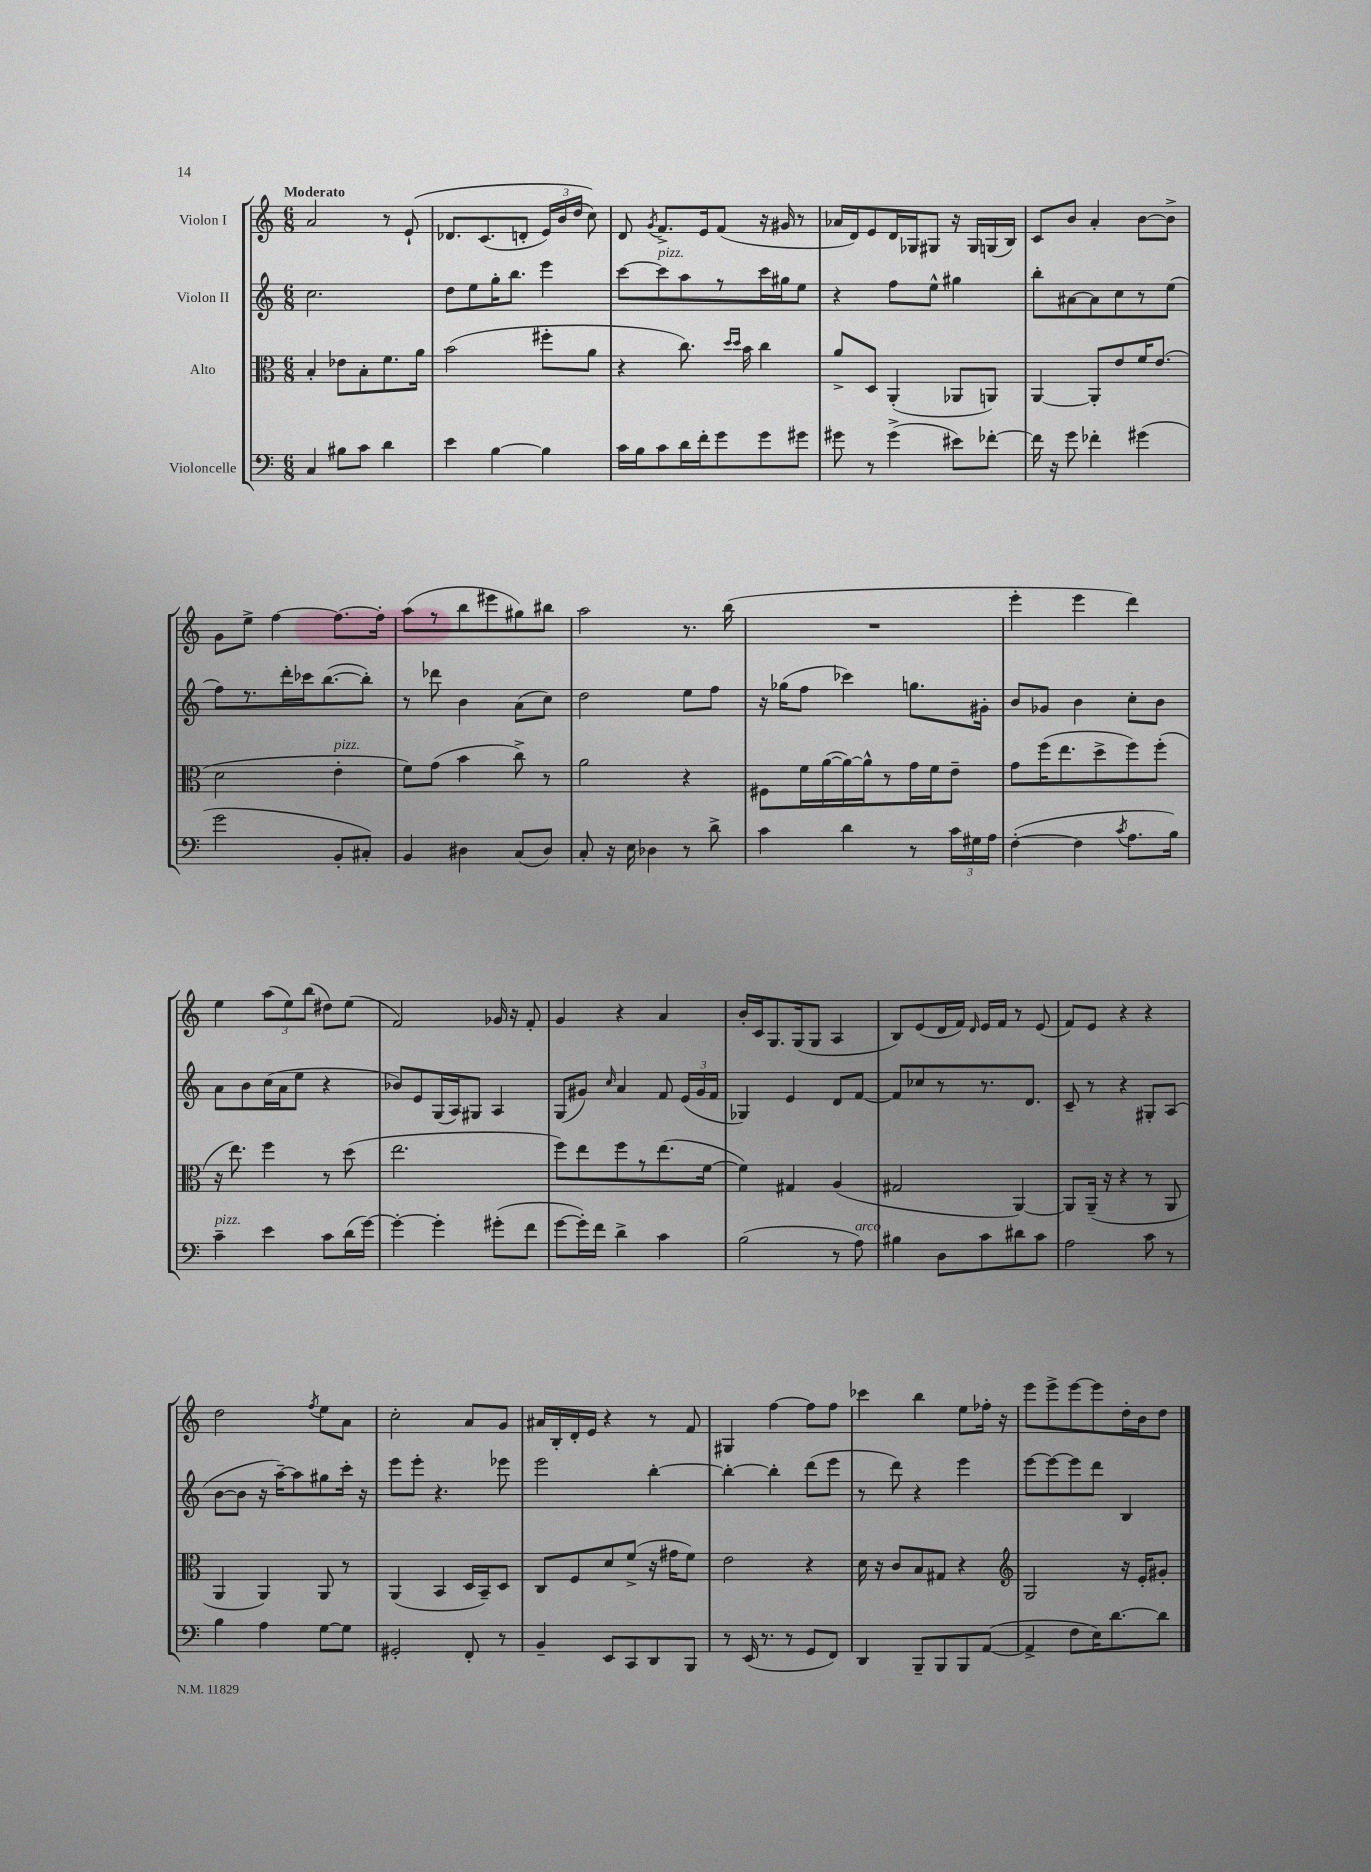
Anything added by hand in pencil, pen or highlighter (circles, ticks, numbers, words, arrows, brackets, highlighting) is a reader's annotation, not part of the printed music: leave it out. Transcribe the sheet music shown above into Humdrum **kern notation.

**kern	**kern	**kern	**kern
*staff4	*staff3	*staff2	*staff1
*clefF4	*clefC3	*clefG2	*clefG2
*k[]	*k[]	*k[]	*k[]
*M6/8	*M6/8	*M6/8	*M6/8
4C	4B'	2.cc	2a
8B#	8e-	.	.
8c	8B'	.	.
4d	8.f	.	8r
.	.	.	&(8e`
.	16a	.	.
=	=	=	=
4e	(2b	8dd	8.d-
.	.	8ee	.
.	.	.	(8.c
[4B	.	16gg'	.
.	.	8.bb	.
.	.	.	8d'
4B]	8ff#'	4eee	24e)
.	.	.	24b
.	.	.	(24dd
.	8a	.	8cc)&)
=	=	=	=
16c	4r	[8ccc	8d
16B	.	.	.
.	.	.	8qg
8c	.	8ccc]	8.f^
16d	8.cc)	8aa	.
16f'	.	.	16e
8g	.	8r	(8f
.	16qqdd	.	.
.	16qqdd	.	.
.	16b	.	.
8g	4cc	16ccc	16r
.	.	16gg#	16g#
8g#	.	8ee	8r
=	=	=	=
8g#	8a^	4r	16a-
.	.	.	16d)
8r	8D	.	8e
(4g#^	(4AA'	8ff	16d
.	.	.	16G-
.	.	8ee^^	8G#
8e#)	8AA-	4gg#	16r
.	.	.	16G#
[8f-'	8AA)	.	(16G
.	.	.	16B)
=	=	=	=
16f-]	[4AA	8bb'	8c
16r	.	.	.
8g	.	[8a#	8b
4f-'	8AA']	8a#]	4a'
.	8e	8cc	.
(4g#	16f	8r	[8b
.	(8.e	.	.
.	.	(8ee	8b^]
=	=	=	=
2g	2d	8ff)	8g
.	.	8.r	8ee^
.	.	.	[4ff
.	.	16ddd'	.
.	.	16ccc-	.
.	.	([8.bb	.
8BB'	4e'	.	8.ff_
8C#')	.	8bb'])	.
.	.	.	16ff']
=	=	=	=
4BB	8f)	8r	(8aa
.	(8g	8ddd-	8r
4D#	4b	4b	8bb
.	.	.	8eee#
(8C	8cc^)	(8a	8gg#)
8D#)	8r	8cc)	8bb#
=	=	=	=
8C'	2a	2dd	2aa
16r	.	.	.
16E	.	.	.
4D-	.	.	.
8r	4r	8ee	8.r
8d^	.	8ff	.
.	.	.	(16bb
=	=	=	=
4c	8F#	16r	2.r
.	.	(16gg-	.
.	16f	8ff	.
.	([16a	.	.
4d	16a_)	4ccc-)	.
.	16a^^]	.	.
.	8r	.	.
8r	16g	8.gg	.
.	16f	.	.
24c	8e~	.	.
24G#	.	.	.
.	.	16g#'	.
24A	.	.	.
=	=	=	=
([4F'	8g	8b	4eee'
.	(16ff	8g-	.
.	8.ee	.	.
4F]	.	4b	4eee
.	8dd^	.	.
8qc	.	.	.
8.A	8ff)	8cc'	4ddd)
.	(8ff'	8b	.
16B)	.	.	.
=	=	=	=
4c~	16r	8a	4ee
.	8.ee)	.	.
.	.	8b	.
4e	4ff	(16cc	(12aa
.	.	16a	.
.	.	.	12ee)
.	.	8ee	.
.	.	.	(12bb
8c	8r	4r	8dd#)
(16d	(8dd	.	(8ee
[16g)	.	.	.
=	=	=	=
4g'_	2.ee	8b-)	2f)
.	.	8e	.
4g']	.	(16G	.
.	.	16A)	.
.	.	8G#	.
(8g#'	.	4A	16g-
.	.	.	16r
8f	.	.	8f'
=	=	=	=
[8g	8ff)	(8G	4g
16g'])	8ee	8g#)	.
16f	.	.	.
.	.	16qqcc	.
4d^	8ff	4a	4r
.	8r	.	.
4c	(8.ee	8f	4a
.	.	(24e	.
.	.	24g#	.
.	[16f	.	.
.	.	24f	.
=	=	=	=
(2B	4f])	4G-)	16b'
.	.	.	16c
.	.	.	8.G
.	4G#	4e	.
.	.	.	(16G
.	.	.	8G
8r	(4A	8d	4A
8A)	.	[8f	.
=	=	=	=
4B#	2G#	8f]	8B)
.	.	8cc-	(8e
8D	.	8r	16d
.	.	.	16f)
.	.	.	16qqd
8c	.	8.r	16e
.	.	.	16f
8d#	[4AA)	.	8r
.	.	8.d	.
8c	.	.	(8e
=	=	=	=
2A	8AA]	8c~	8f)
.	(16AA~	8r	8e
.	16r	.	.
.	4r	4r	4r
8c	8r	8G#'	4r
8r	8AA	(8A	.
=	=	=	=
4B	4AA	[8b	2dd
.	.	8b]	.
4A	4AA)	16r	.
.	.	[16aa~)	.
.	.	8aa]	.
.	.	.	8qff
[8G	8AA	8gg#	8ee
8G]	8r	16ccc'	8a
.	.	16r	.
=	=	=	=
2GG#'	(4AA	8eee	2cc'
.	.	8eee'	.
.	4BB	4.r	.
8FF'	16D	.	8a
.	16BB~)	.	.
8r	8D	8eee-	8g
=	=	=	=
4BB~	8C	2eee	16a#
.	.	.	16B'
.	8F	.	16d'
.	.	.	16e
8EE	8d	.	4r
8CC	(8f^	.	.
8DD	16r	[4bb'	8r
.	16g#	.	.
8BBB	8f)	.	8f
=	=	=	=
8r	2e	4bb'_	4G#
(16EE	.	.	.
8.r	.	.	.
.	.	4bb']	[4ff
8r	.	.	.
8GG	4r	(8ddd	8ff]
8FF)	.	8eee	8ff
=	=	=	=
4DD	16d	8r	4ccc-
.	16r	.	.
.	8c	8ddd)	.
8BBB~	8B	4r	4bb
8BBB	8G#	.	.
8BBB	4r	4eee	8ee
([8AA	.	.	16ff-'
.	.	.	16r
=	=	=	=
*	*clefG2	*	*
4AA^]	2G	[8eee	8eee
.	.	8eee_	8eee^
8F	.	8eee]	[8eee
16E)	.	8ddd	8eee]
[8.d	.	.	.
.	16r	4B	16dd'
.	16e'	.	16b
8d]	8g#'	.	8dd
==	==	==	==
*-	*-	*-	*-
